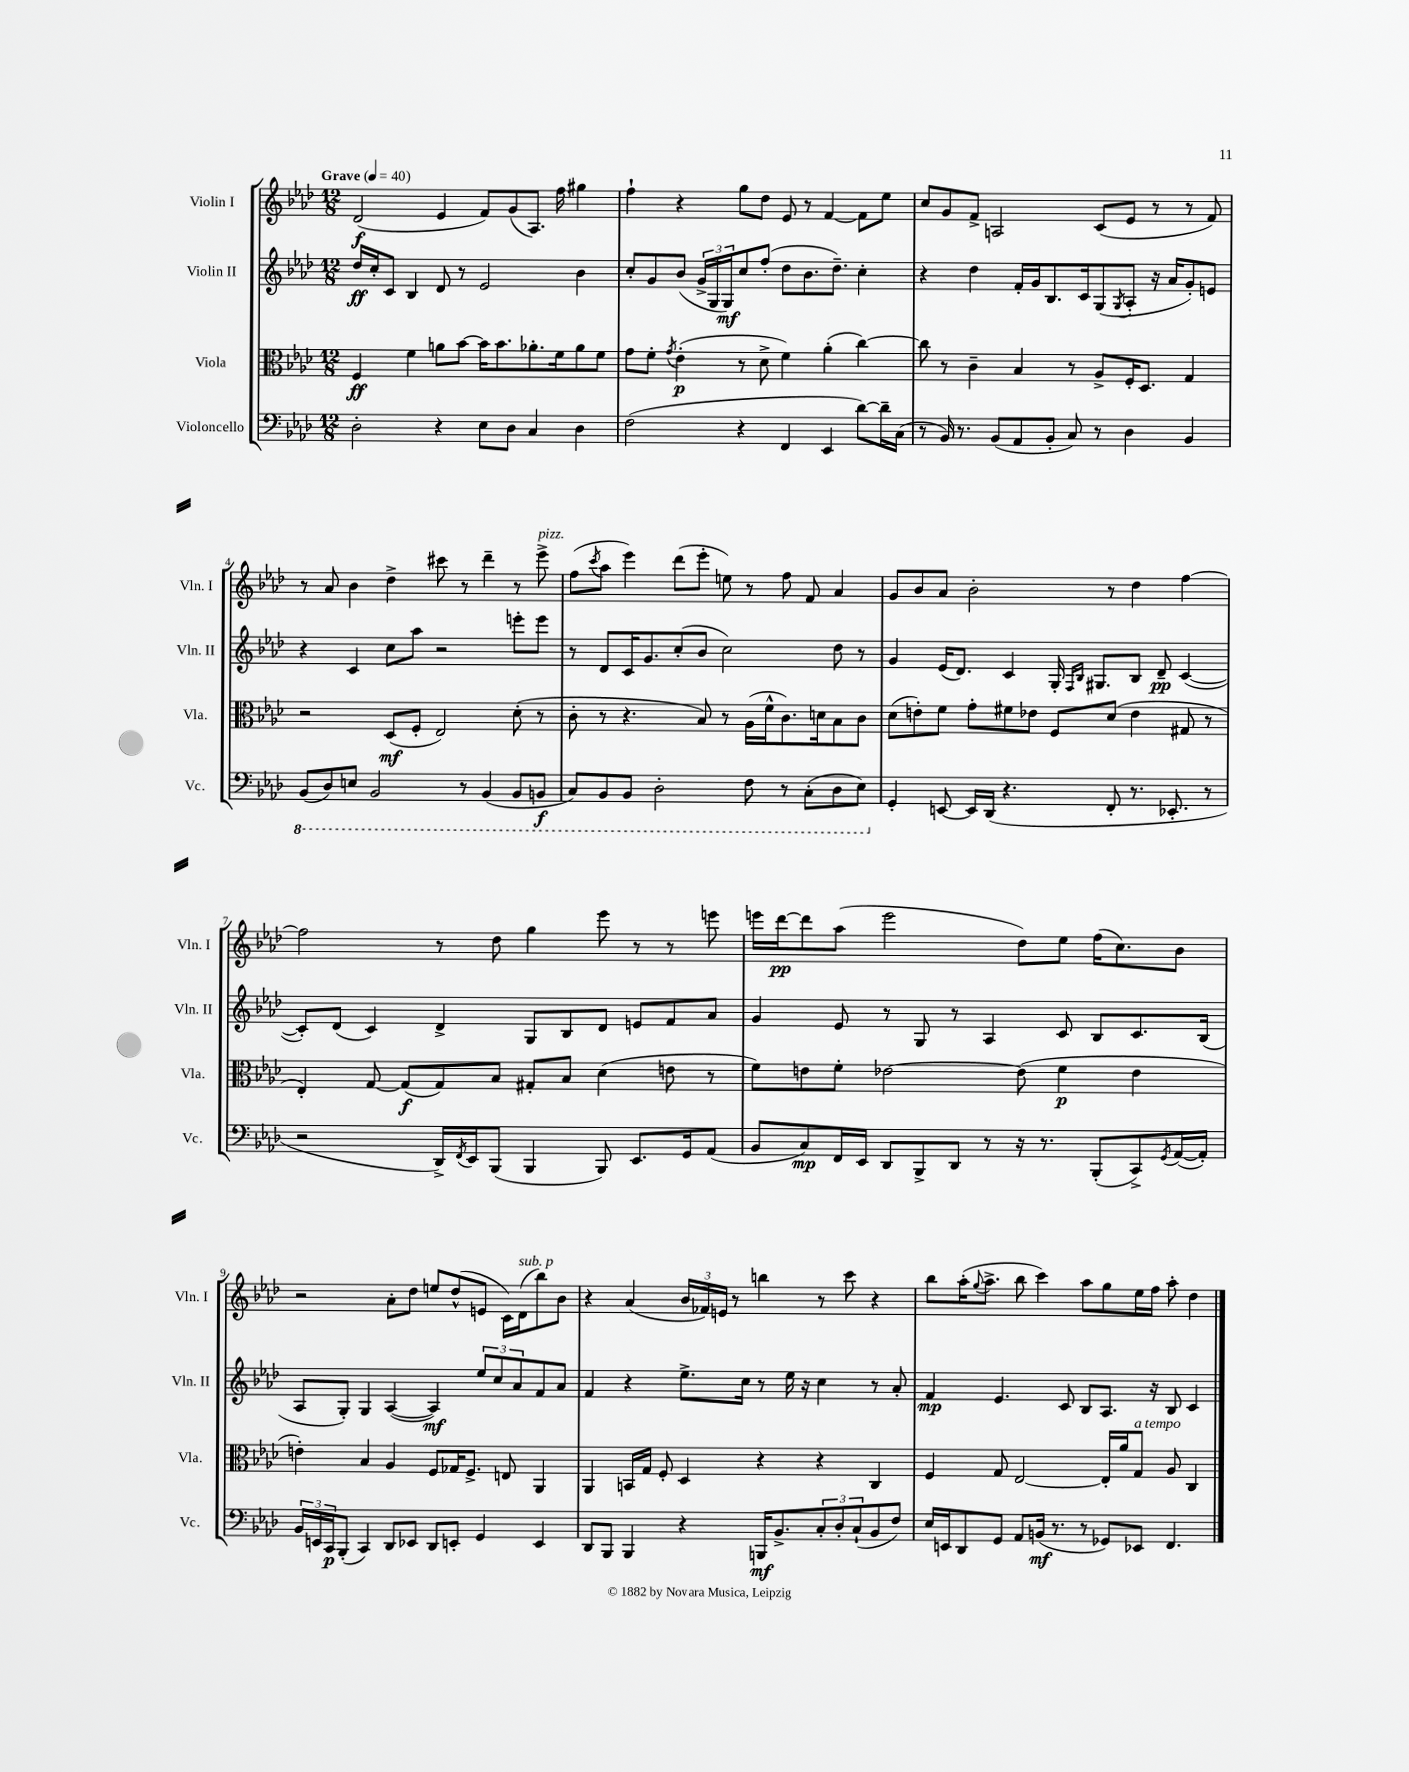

**kern	**dynam	**kern	**dynam	**kern	**dynam	**kern	**dynam
*part4	*part4	*part3	*part3	*part2	*part2	*part1	*part1
*staff4	*staff4	*staff3	*staff3	*staff2	*staff2	*staff1	*staff1
*I"Violoncello	*	*I"Viola	*	*I"Violin II	*	*I"Violin I	*
*I'Vc.	*	*I'Vla.	*	*I'Vln. II	*	*I'Vln. I	*
*clefF4	*	*clefC3	*	*clefG2	*	*clefG2	*
*k[b-e-a-d-]	*	*k[b-e-a-d-]	*	*k[b-e-a-d-]	*	*k[b-e-a-d-]	*
*M12/8	*	*M12/8	*	*M12/8	*	*M12/8	*
*MM40	*	*MM40	*	*MM40	*	*MM40	*
=1	=1	=1	=1	=1	=1	=1	=1
!	!	!	!	!	!	!LO:TX:a:B:t=Grave	!
2D-'\	.	4F/	ff	16dd-/LL	ff	(2d-/	f
.	.	.	.	16cc'/J	.	.	.
.	.	.	.	8c/J	.	.	.
.	.	4f\	.	4B-/	.	.	.
4r	.	8an\L	.	8d-/	.	4e-/	.
.	.	[8b-\J	.	8r	.	.	.
8E-\L	.	16b-\KL]	.	2e-/	.	8f/L)	.
.	.	8.b-\	.	.	.	.	.
8D-\J	.	.	.	.	.	(8g/	.
4C/	.	8.a-X'\	.	.	.	8.A-/J)	.
.	.	16f\k	.	.	.	16ff\	.
4D-\	.	8a-\	.	4b-\	.	4gg#X\	.
.	.	8f\J	.	.	.	.	.
=2	=2	=2	=2	=2	=2	=2	=2
(2F\	.	8g\L	.	8cc'/L	.	4ff`\	.
.	.	8f'\J	.	8g/	.	.	.
.	.	8qg/	.	.	.	.	.
.	.	(4e-'\	p	(8b-/J	.	4r	.
.	.	.	.	24g^/LL	.	.	.
.	.	.	.	24G/	.	.	.
.	.	.	.	24G/J)	mf	.	.
4r	.	8r	.	8cc/	.	8gg\L	.
.	.	8d-^\	.	(8ff'/J	.	8dd-\J	.
4FF/	.	4f\)	.	8dd-\L	.	8e-/	.
.	.	.	.	8.b-\	.	8r	.
4EE-/	.	(4a-'\	.	.	.	[4f/	.
.	.	.	.	8.dd-~\J)	.	.	.
[8d-\L)	.	[4cc\)	.	4cc'\	.	8f\L]	.
16d-~\L]	.	.	.	.	.	8ee-\J	.
(16C\JJ	.	.	.	.	.	.	.
=3	=3	=3	=3	=3	=3	=3	=3
8r	.	8cc\]	.	4r	.	8cc/L	.
16BB-/)	.	8r	.	.	.	8g/	.
8.r	.	.	.	.	.	.	.
.	.	4c~\	.	4dd-\	.	8f^/J	.
(8BB-/L	.	.	.	.	.	2An/	.
8AA-/	.	4B-/	.	16f'/LL	.	.	.
.	.	.	.	16g/J	.	.	.
8BB-'/J	.	.	.	8.B-/	.	.	.
8C/)	.	8r	.	.	.	.	.
.	.	.	.	16c/k	.	.	.
8r	.	8A-^/L	.	(8G/	.	(8c/L	.
.	.	.	.	8qG/	.	.	.
4D-\	.	16F'/K	.	8A-'/J	.	8e-/J	.
.	.	8.D-/J	.	.	.	.	.
.	.	.	.	16r	.	8r	.
.	.	.	.	16a-/KL	.	.	.
4BB-/	.	4G/	.	8g'/)	.	8r	.
.	.	.	.	8en/J	.	8f/)	.
!!LO:LB:g=z
=4	=4	=4	=4	=4	=4	=4	=4
*8ba	*	*	*	*	*	*	*
(8BBB-/L	.	2r	.	4r	.	8r	.
8DD-/)	.	.	.	.	.	8a-/	.
8EEn/J	.	.	.	4c/	.	4b-\	.
2BBB-/	.	.	.	.	.	.	.
.	.	(8D-/L	mf	8cc\L	.	4dd-^\	.
.	.	8F'/J	.	8aa-\J	.	.	.
.	.	2E-/)	.	2r	.	8ccc#X\	.
8r	.	.	.	.	.	8r	.
(4BBB-/	.	.	.	.	.	4ddd-~\	.
8BBB-/L	.	(8d-'\	.	8eeen'\L	.	8r	.
!	!	!	!	!	!	!LO:TX:a:i:t=pizz.	!
8BBBn/J	f	8r	.	8eee\J	.	8eee-^\	.
=5	=5	=5	=5	=5	=5	=5	=5
8CC/L)	.	8c'\	.	8r	.	(8ff\L	.
.	.	.	.	.	.	8qccc/	.
8BBB-/	.	8r	.	8d-/L	.	8aa-\J	.
8BBB-/J	.	4.r	.	16c/K	.	4eee-\)	.
.	.	.	.	8.g/	.	.	.
2DD-'\	.	.	.	.	.	.	.
.	.	.	.	(8cc'/	.	(8ddd-\L	.
.	.	8B-/)	.	8b-/J	.	8eee-'\J	.
.	.	8r	.	2cc\)	.	8een\)	.
8FF\	.	(16A-\LL	.	.	.	8r	.
.	.	16f^^\J	.	.	.	.	.
8r	.	8.c\)	.	.	.	8ff\	.
(8CC'\L	.	.	.	.	.	8f/	.
.	.	16dn\k	.	.	.	.	.
8DD-\	.	8B-\	.	8dd-\	.	4a-/	.
8EE-\J)	.	8c\J	.	8r	.	.	.
=6	=6	=6	=6	=6	=6	=6	=6
*X8ba	*	*	*	*	*	*	*
4GG'/	.	(8d-\L	.	4g/	.	8g/L	.
.	.	8en'\)	.	.	.	8b-/	.
[8EEn/	.	8f\J	.	(16e-/KL	.	8a-/J	.
.	.	.	.	8.d-/J)	.	.	.
16EE/LL]	.	8g'\L	.	.	.	2b-'\	.
(16DD-/JJ	.	.	.	.	.	.	.
4.r	.	8f#X\	.	4c/	.	.	.
.	.	8e-X\J	.	.	.	.	.
.	.	8F/L	.	16G'/	.	.	.
.	.	.	.	16qqF/LL	.	.	.
.	.	.	.	16qqB-/JJ	.	.	.
.	.	.	.	8.G#X/L	.	.	.
8FF'/	.	(8d-/J	.	.	.	8r	.
8.r	.	4e-\	.	8B-/J	.	4dd-\	.
.	.	.	.	8d-~/	pp	.	.
8.EE-X'/	.	.	.	.	.	.	.
.	.	8G#X/	.	([4c/	.	[4ff\	.
8r	.	8r	.	.	.	.	.
!!LO:LB:g=z
=7	=7	=7	=7	=7	=7	=7	=7
2r	.	4E-'/)	.	8c'/L])	.	2ff\]	.
.	.	.	.	(8d-/J	.	.	.
.	.	[8G/	.	4c/)	.	.	.
.	.	(8G/L]	f	.	.	.	.
16DD-^/LL)	.	8G/)	.	4d-^/	.	8r	.
8qFF/	.	.	.	.	.	.	.
16EE-/J	.	.	.	.	.	.	.
(8BBB-/J	.	8B-/J	.	.	.	8dd-\	.
4BBB-/	.	8G#X'/L	.	8G/L	.	4gg\	.
.	.	8B-/J	.	8B-/	.	.	.
8BBB-/)	.	(4d-\	.	8d-/J	.	8eee-\	.
8.EE-/L	.	.	.	8en/L	.	8r	.
.	.	8en\	.	8f/	.	8r	.
16GG/k	.	.	.	.	.	.	.
(8AA-/J	.	8r	.	8a-/J	.	8eeen\	.
=8	=8	=8	=8	=8	=8	=8	=8
8BB-/L	.	8f\L)	.	4g/	.	16eeen\LL	.
.	.	.	.	.	.	[16ddd-\J	pp
8C/)	mp	8en\	.	.	.	8ddd-\]	.
16FF/L	.	8f'\J	.	8e-/	.	(8aa-\J	.
16EE-/JJ	.	.	.	.	.	.	.
8DD-/L	.	[2e-X\	.	8r	.	2eee\	.
8BBB-^/	.	.	.	8G/	.	.	.
8DD-/J	.	.	.	8r	.	.	.
8r	.	.	.	4A-/	.	.	.
16r	.	(8e-\]	.	.	.	8dd-\L)	.
8.r	.	.	.	.	.	.	.
.	.	4f\	p	8c/	.	8ee-\J	.
(8BBB-'/L	.	.	.	8B-/L	.	(16ff\KL	.
.	.	.	.	.	.	8.cc\)	.
8CC^/)	.	4e-\	.	8.c/	.	.	.
8qGG/	.	.	.	.	.	.	.
([16AA-/L	.	.	.	.	.	8b-\J	.
16AA-'/JJ])	.	.	.	(16B-/Jk	.	.	.
!!LO:LB:g=z
=9	=9	=9	=9	=9	=9	=9	=9
24BB-/LL	.	4en'\)	.	8A-/L	.	2r	.
24EEn/	.	.	.	.	.	.	.
24CC/J	p	.	.	.	.	.	.
(8BBB-'/J	.	.	.	8G'/J)	.	.	.
4CC/)	.	4B-/	.	4G/	.	.	.
8DD-/L	.	4A-/	.	([4A-/	.	8a-'\L	.
8EE-X/J	.	.	.	.	.	8dd-\J	.
8DD-/L	.	8F/L	.	4A-/])	mf	8een/L	.
8EEn'/J	.	16G-X/K	.	.	.	(8dd-^^/	.
.	.	8.F^/J	.	.	.	.	.
4GG/	.	.	.	12ee-/L	.	8en/J	.
.	.	.	.	12cc/	.	.	.
.	.	8En/	.	.	.	16c\LL)	.
.	.	.	.	12a-/	.	.	.
!	!	!	!	!	!	!LO:TX:a:i:t=sub. p	!
.	.	.	.	.	.	(16d-\J	.
4EE/	.	4AA-/	.	8f/	.	8bb-\)	.
.	.	.	.	8a-/J	.	8b-\J	.
=10	=10	=10	=10	=10	=10	=10	=10
8DD-/L	.	4AA-/	.	4f/	.	4r	.
8BBB-/J	.	.	.	.	.	.	.
4BBB-/	.	16BBn/LL	.	4r	.	(4a-/	.
.	.	16G/JJ	.	.	.	.	.
.	.	8F'/	.	.	.	.	.
4r	.	4D-/	.	8.ee-^\L	.	24b-/LL	.
.	.	.	.	.	.	24f-X/)	.
.	.	.	.	.	.	24en/JJ	.
.	.	.	.	.	.	8r	.
.	.	.	.	16cc\Jk	.	.	.
16BBBn/KL	mf	4r	.	8r	.	4bbn\	.
8.BB-^/	.	.	.	.	.	.	.
.	.	.	.	16ee-\	.	.	.
.	.	.	.	16r	.	.	.
12C'/	.	4r	.	4cc\	.	8r	.
12D-'/	.	.	.	.	.	.	.
.	.	.	.	.	.	8ccc\	.
(12C`/	.	.	.	.	.	.	.
8BB-/	.	4C/	.	8r	.	4r	.
8F/J)	.	.	.	8a-'/	.	.	.
=11	=11	=11	=11	=11	=11	=11	=11
16E-/LL	.	4F/	.	4f/	mp	8bb-\L	.
16EEn/J	.	.	.	.	.	.	.
8DD-/	.	.	.	.	.	(16aa-'\K	.
.	.	.	.	.	.	8qqgg/	.
.	.	.	.	.	.	8.aa-^\J	.
8GG/J	.	8G/	.	4.e-/	.	.	.
8AA-/L	.	[2E-/	.	.	.	8bb-\	.
(16BBn/Jk	mf	.	.	.	.	4ccc\)	.
8.r	.	.	.	.	.	.	.
.	.	.	.	8c/	.	.	.
8r	.	.	.	8B-/L	.	8aa-\L	.
8GG-X/L)	.	16E-'/LL]	.	8.A-/J	.	8gg\	.
.	.	16a-/J	.	.	.	.	.
!	!	!LO:TX:a:i:t=a tempo	!	!	!	!	!
8EE-X/J	.	8G/J	.	.	.	16ee-\L	.
.	.	.	.	16r	.	16ff\JJ	.
4.FF/	.	8A-/	.	8B-/	.	8aa-'\	.
.	.	4C/	.	4c/	.	4dd-\	.
==	==	==	==	==	==	==	==
*-	*-	*-	*-	*-	*-	*-	*-
